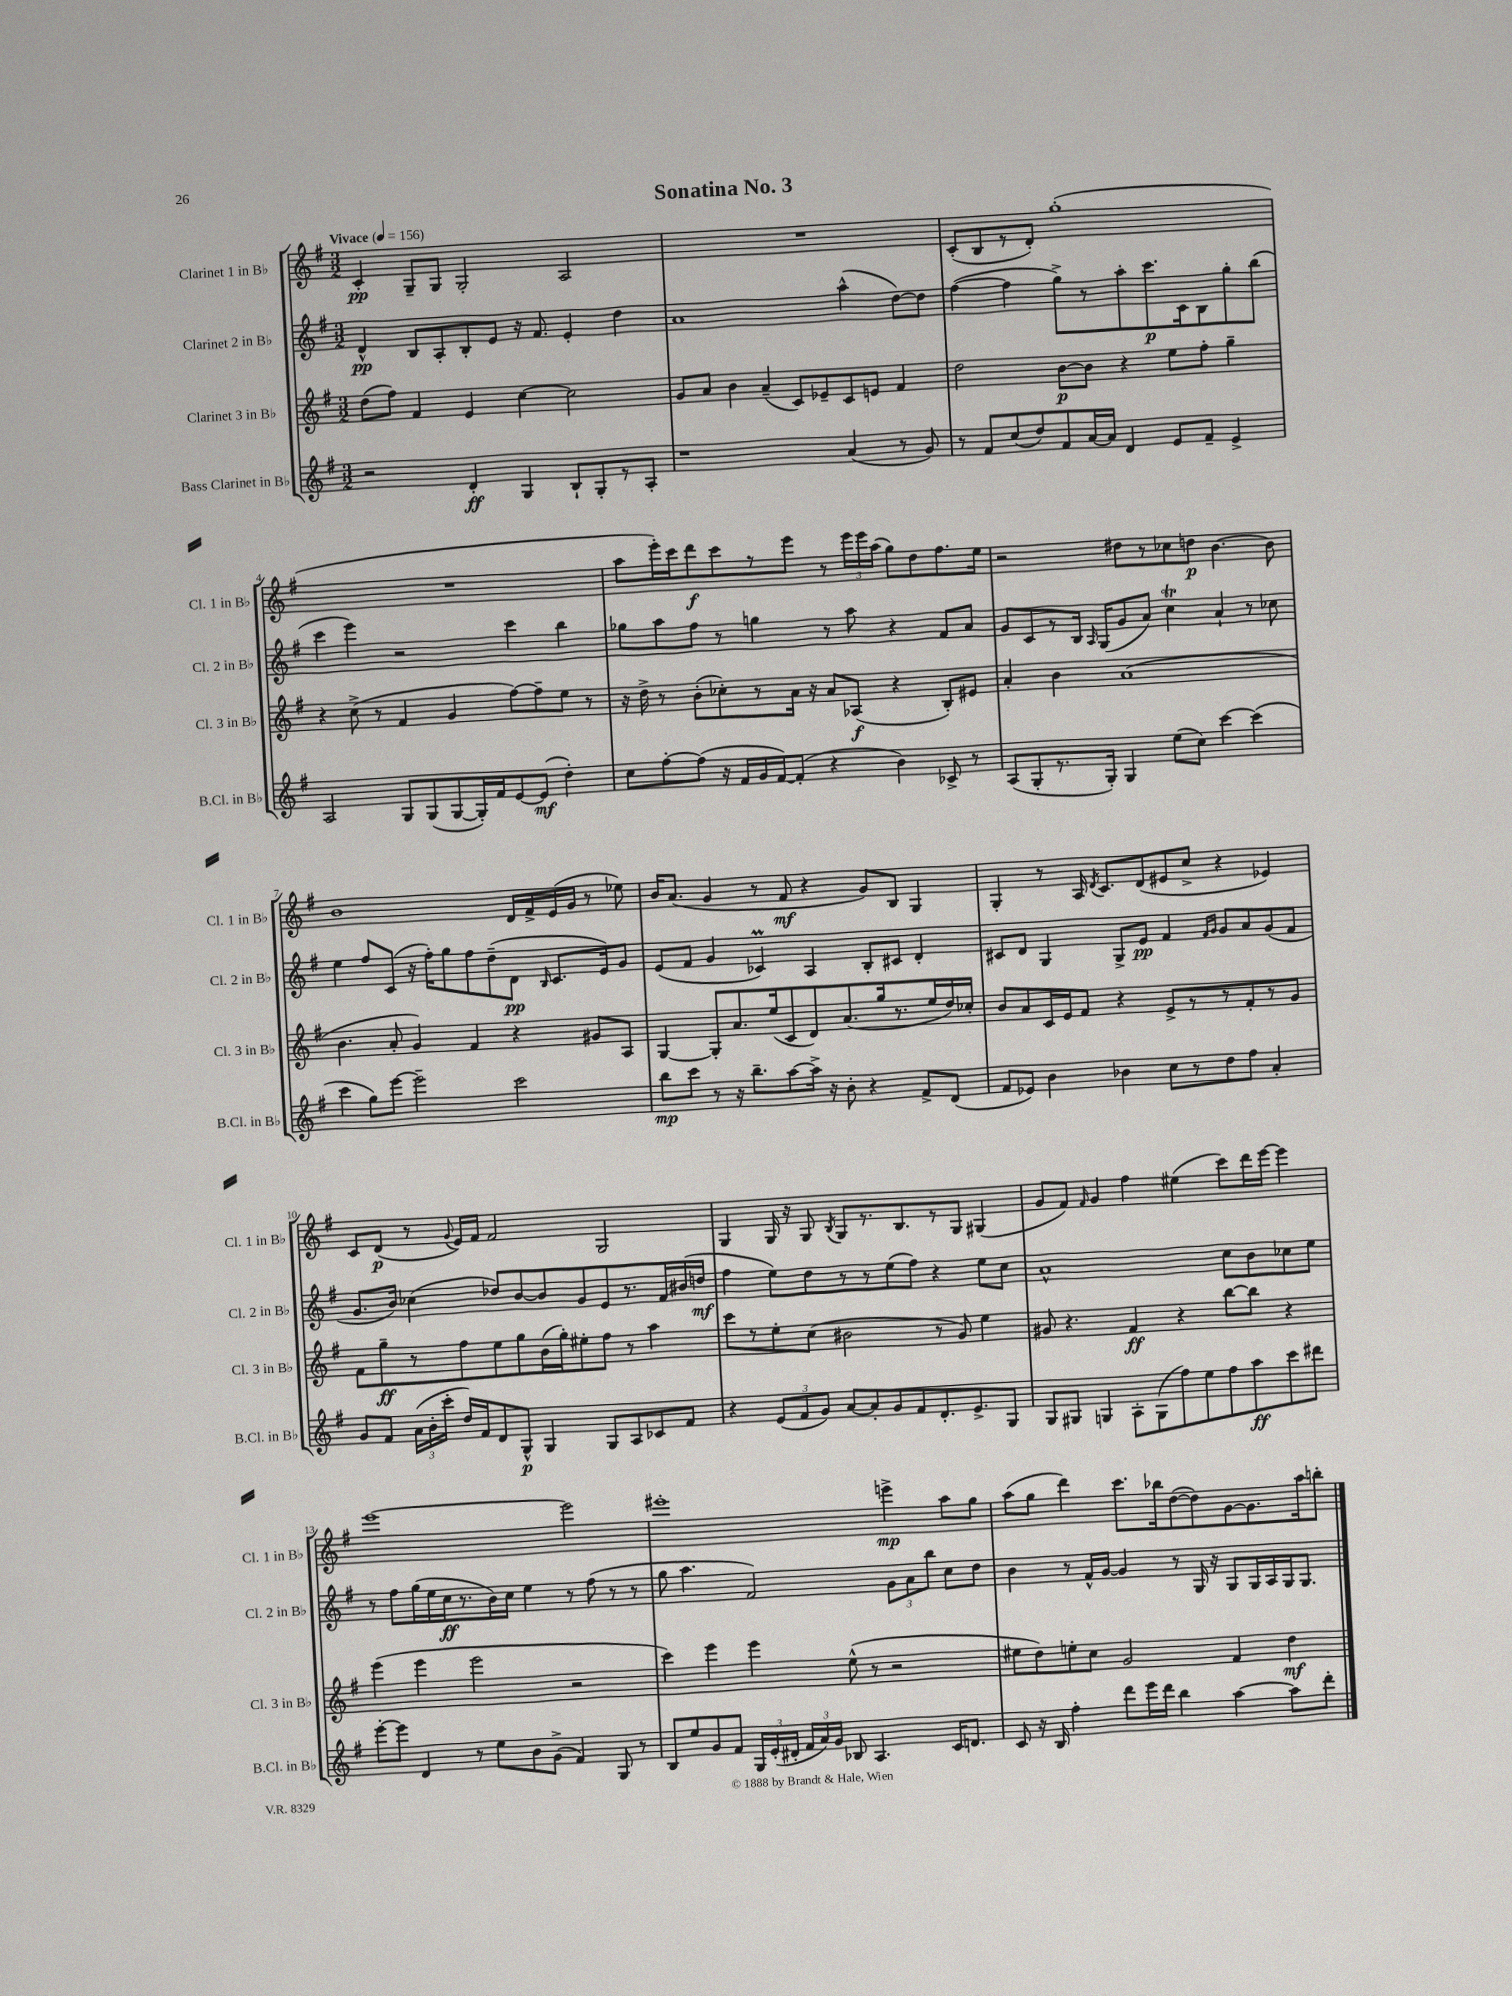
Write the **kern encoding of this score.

**kern	**kern	**kern	**kern
*staff4	*staff3	*staff2	*staff1
*clefG2	*clefG2	*clefG2	*clefG2
*k[f#]	*k[f#]	*k[f#]	*k[f#]
*M3/2	*M3/2	*M3/2	*M3/2
*MM156	*MM156	*MM156	*MM156
2r	(8dd	4d^^	4c'
.	8ff#)	.	.
.	4f#	8B	8G~
.	.	8A'	8G
4d'	4e	8B'	2G'
.	.	8e	.
4G	[4cc	16r	.
.	.	8.f#	.
8B`	2cc]	4e'	2A
8G'	.	.	.
8r	.	4dd	.
8A'	.	.	.
=	=	=	=
1r	8g	1a	1.r
.	8a	.	.
.	4b	.	.
.	(4a~	.	.
.	8c)	.	.
.	8e-~	.	.
(4a	8c	(4aa^^	.
.	8e	.	.
8r	4f#	[8dd)	.
8g)	.	8dd]	.
=	=	=	=
8r	2dd	([4ff#	(8c'
8f#	.	.	8B
(8cc	.	4ff#]	8r
8dd)	.	.	8d')
8f#	[8b	8gg^)	(1gg'
[16a	8b]	8r	.
16a]	.	.	.
4d	4r	8aa'	.
.	.	8.ccc	.
8e	8ee	.	.
.	.	16c	.
8f#~	8ff#'	8B	.
4e^	4gg~	8gg'	.
.	.	(8bb	.
=	=	=	=
2A	4r	4ccc	1.r
.	(8cc^	4eee)	.
.	8r	.	.
8G	4f#	2r	.
(8G	.	.	.
[8G	4g	.	.
16G'])	.	.	.
16f#	.	.	.
[8e	[8ff#)	4ccc	.
(8e]	8ff#~]	.	.
4dd')	8ee	4bb	.
.	8r	.	.
=	=	=	=
8cc	16r	8gg-	8aa
.	16dd^	.	.
[8ff#'	8r	8aa	16eee')
.	.	.	16ccc
(8ff#]	(8b'	8ff#	8ddd
16r	8cc-')	8r	8ccc
16f#	.	.	.
16g	8r	4gg	8r
[16f#)	.	.	.
(8f#']	16a	.	8eee
.	16r	.	.
4r	8a	8r	8r
.	(8A-	8aa	24eee
.	.	.	24eee
.	.	.	(24aa
4b)	4r	4r	8gg)
.	.	.	8dd
8c-^	8B')	8f#	8.ff#
8r	8e#	8a	.
.	.	.	16ee
=	=	=	=
(8A	4a'	8g	2r
8G'	.	8c	.
8.r	4b	8r	.
.	.	16B	.
.	.	16qqA	.
16G')	.	(16G	.
4G	(1a	8g	8dd#
.	.	8a)	8r
(8ee	.	4cc	8cc-
8cc)	.	.	8dd
[4ccc	.	4a`	[4.b
(4ccc]	.	8r	.
.	.	8cc-	8b]
=	=	=	=
4ccc	4.b	4ee	1b
8gg)	.	8ff#	.
[8eee	8a'	(8c	.
2eee~]	4g)	16r	.
.	.	16ff#')	.
.	.	8gg	.
.	4f#	8ff#	.
.	.	(8dd~	.
2ccc	4r	8d	16d
.	.	.	16f#^
.	.	16qqB	.
.	.	8.c	(16e
.	.	.	16g
.	8g#	.	8r
.	.	16e)	.
.	8A	8g	8ee-)
=	=	=	=
8bb	[4G	(8e	16b
.	.	.	(8.a
8ccc	.	8f#	.
8r	8G']	4g	4g
16r	8.a	.	.
8.bb~	.	.	.
.	.	4c-)	8r
.	(16ee	.	.
[8aa	8c	.	8f#
16aa^]	8d)	4A	4r
16r	.	.	.
8b'	(8.a	.	.
4r	.	8B'	8g)
.	16gg	.	.
.	8.r	8c#	8B
8f#^	.	4d'	4G
.	16ee	.	.
(8d	16dd)	.	.
.	16cc-'	.	.
=	=	=	=
8f#	8b	8c#	4G'
8e-)	8a	8d	.
4b	16c	4G	8r
.	16e	.	.
.	8f#	.	16A
.	.	.	8qd
.	.	.	8.c
4b-	4r	8G^	.
.	.	8e	(8d
8cc	8e^	4f#	8e#
8r	8r	.	8cc^
.	.	16qqf#	.
.	.	16qqg	.
8dd	8r	8g	4r
8ff#	8f#'	8a	.
4a'	8r	(8g	4e-)
.	8g	8f#	.
=	=	=	=
8g	8f#	8.g	8c
8f#	8gg~	.	(8d
.	.	16b)	.
(24a	8r	(4cc-	8r
24b'	.	.	.
24ccc'	.	.	.
.	.	.	8qqg
16dd)	8ff#	.	16e)
16f#	.	.	16f#
8d	8ee	8dd-)	2f#
8G^^	8gg	[8b	.
4G	(16b	8b]	.
.	16gg')	.	.
.	8ee#'	8g	.
8G	8ff#	8e	2G
8A	8r	8.r	.
8c-	4aa	.	.
.	.	16f#	.
8f#	.	(16b#	.
.	.	16dd	.
=	=	=	=
4r	8ccc	4ff#	4G
.	8r	.	.
(12e	8ee'	8ee)	16G
.	.	.	16r
12f#	.	.	.
.	(8cc	8dd	8G
12g)	.	.	.
.	.	.	8qB
[8a	2b#	8r	8G
8a']	.	8r	8.r
8g	.	(8ee	.
.	.	.	8.B
8f#	.	8ff#)	.
8.d'	8r	4r	8r
.	8g)	.	8G
8.e^	.	.	.
.	4ee	8ee	(4G#
8G	.	8cc	.
=	=	=	=
8G	8g#	1a^^	8g
8G#	4.r	.	8f#)
.	.	.	16qqf#
4G	.	.	4g
8A'	4f#	.	4ff#
(8G	.	.	.
8ff#)	4r	.	(4ee#
8ee	.	.	.
8ff#	[8bb	8cc	8ccc)
8aa	8bb]	8b	16ddd
.	.	.	[16eee
8ccc	4r	8cc-	4eee]
8ddd#	.	8ee	.
=	=	=	=
[8eee'	(4eee	8r	[1eee
8eee]	.	8ff#	.
4d	4eee	(16gg	.
.	.	16ee	.
.	.	16cc	.
.	.	8.r	.
8r	2eee	.	.
8ee	.	16b)	.
.	.	16cc	.
8b	.	4ee	.
(8g^	.	.	.
4f#)	2r	8r	2eee]
.	.	(8ff#	.
8G	.	8r	.
8r	.	8r	.
=	=	=	=
8B	4ccc)	8gg	1eee#'
8ee	.	4.aa	.
8g	4eee	.	.
8f#	.	.	.
24G	4eee	2f#)	.
(24e'	.	.	.
24d#'	.	.	.
24f#	.	.	.
24a)	.	.	.
24g	.	.	.
8B-	(8ee^^	.	.
4.A	8r	.	.
.	2r	12g	4eee^
.	.	12a	.
.	.	12bb	.
16c	.	8cc	8aa
8.d	.	.	.
.	.	8dd	8gg
=	=	=	=
8c	8ee#	4b	(8aa
16r	8dd)	.	8gg
16B	.	.	.
4ff#'	8ee'	8r	4ddd)
.	8cc	16f#^^	.
.	.	[16g	.
8ddd	2g	4g]	8.ccc
16eee	.	.	.
16ddd	.	.	16bb-
4bb	.	8r	([8dd
.	.	16G	8dd])
.	.	16r	.
[4aa	4f#	8G	[8g
.	.	16G	8.g]
.	.	16A	.
8aa]	4dd	16G	.
.	.	8.G	16aa
8ddd'	.	.	8bb'
==	==	==	==
*-	*-	*-	*-
